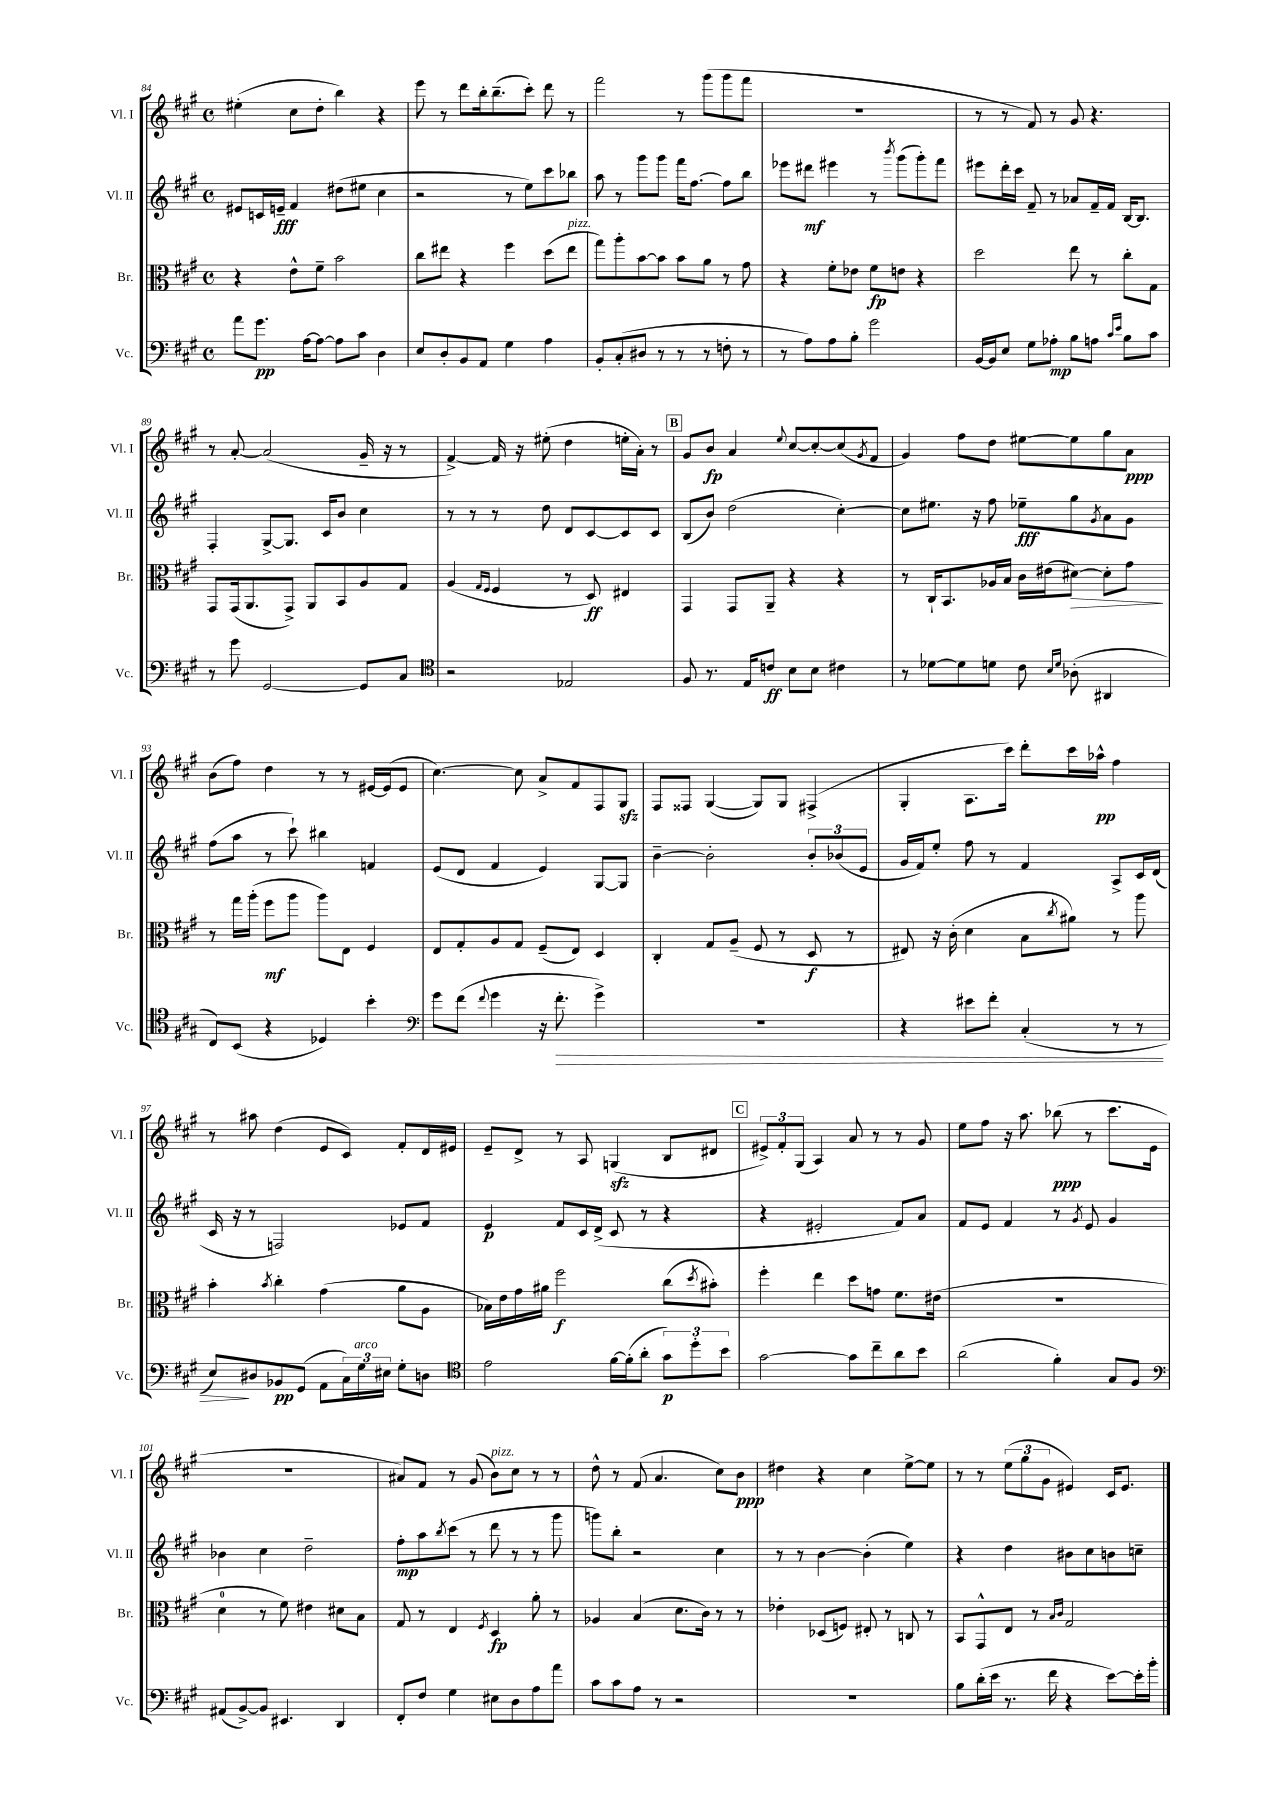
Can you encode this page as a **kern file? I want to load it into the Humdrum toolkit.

**kern	**kern	**kern	**kern
*staff4	*staff3	*staff2	*staff1
*clefF4	*clefC3	*clefG2	*clefG2
*k[f#c#g#]	*k[f#c#g#]	*k[f#c#g#]	*k[f#c#g#]
*M4/4	*M4/4	*M4/4	*M4/4
*met(c)	*met(c)	*met(c)	*met(c)
8a	4r	8e#	(4ee#'
8.g#	.	16c	.
.	.	16e~	.
.	8e^^	4f#	8cc#
[16A	.	.	.
8A_	8f#~	.	8dd'
8A]	2b	(8dd#	4bb)
8c#	.	8ee#	.
4D	.	4cc#	4r
=	=	=	=
8E	8cc#	2r	8eee
8D'	8ee#	.	8r
8BB	4r	.	8ddd
8AA	.	.	16bb'
.	.	.	(8.bb~
4G#	4ff#	8r	.
.	.	8ee)	8ccc#')
4A	(8dd	8ccc#	8ddd
.	8ee#	8bb-	8r
=	=	=	=
8BB'	8gg#)	8aa	2fff#
(8C#'	8aa'	8r	.
8D#	[8b	8ggg#	.
8r	8b]	8ggg#	.
8r	8b	16fff#	8r
.	.	[8.ff#	.
8r	8a	.	(8ggg#
8F'	8r	8ff#]	8ggg#
8r	8g#	8bb	8fff#
=	=	=	=
8r	4r	8eee-	1r
8A)	.	8ddd#	.
8A	8f#'	4eee#	.
8B'	8e-	.	.
2g#	8f#	8r	.
.	.	8qbbb	.
.	8e	(8ggg#	.
.	4r	8ggg#')	.
.	.	8fff#	.
=	=	=	=
[16BB	2dd	8eee#	8r
16BB]	.	.	.
8E	.	16ddd'	8r
.	.	16ccc#	.
8G#	.	8f#~	8f#)
8A-'	.	8r	8r
8B	8ee	8a-	8g#
8A	8r	16f#~	4.r
.	.	16f#	.
16qqc#	.	.	.
16qqe	.	.	.
8B	8cc#'	[16B	.
.	.	8.B]	.
8c#	8G#	.	.
=	=	=	=
8r	8GG#	4F#'	8r
8g#	(16GG#	.	[8a'
.	8.AA	.	.
[2GG#	.	[8G#^	(2a]
.	8GG#^)	8.G#]	.
.	8AA	.	.
.	.	16c#	.
.	8BB	8b	.
8GG#]	8A	4cc#	16g#~
.	.	.	16r
8C#	8G#	.	8r
=	=	=	=
*clefC4	*	*	*
2r	(4A	8r	[4f#^)
.	.	8r	.
.	16qqG#	.	.
.	16qqF#	.	.
.	4F#	8r	16f#]
.	.	.	16r
.	.	8dd	(8ee#'
2E-	8r	8d	4dd
.	8D)	[8c#	.
.	4E#	8c#]	16ee'
.	.	.	16a')
.	.	8c#	8r
=	=	=	=
8F#	4GG#	(8B	8g#
8.r	.	8b)	8b
.	8GG#	(2dd	4a
16E	.	.	.
8c	8AA~	.	.
.	.	.	8qqee
8B	4r	.	[8cc#
8B	.	.	8cc#'_
4c#	4r	[4cc#')	(8cc#]
.	.	.	8qg#
.	.	.	8f#
=	=	=	=
8r	8r	8cc#]	4g#)
[8d-	16C#`	8.ee#	.
.	8.BB	.	.
8d-]	.	.	8ff#
.	.	16r	.
8d	16A-	8ff#	8dd
.	16B	.	.
8c#	16c#	8ee-~	[8ee#
.	(16e#	.	.
16qqB	.	.	.
16qqd	.	.	.
(8A-'	[8d#)	8gg#	8ee#]
.	.	8qg#	.
4AA#	8d#']	8a	8gg#
.	8g#	8g#	8a
=	=	=	=
8C#)	8r	(8ff#	(8b
(8BB	16gg#	8aa	8ff#)
.	(16aa'	.	.
4r	8ff#	8r	4dd
.	8aa	8ccc#`)	.
4D-)	8aa)	4bb#	8r
.	8E	.	8r
4b'	4F#	4f	[16e#
.	.	.	(16e#]
.	.	.	8e#
=	=	=	=
*clefF4	*	*	*
8g#	8E	(8e	[4.cc#)
(8f#	8G#'	8d	.
8qqf#	.	.	.
4g#	8A	4f#	.
.	8G#	.	8cc#]
16r	(8F#~	4e)	8a^
8.f#'	.	.	.
.	8E)	.	8f#
4g#^)	4D	[8G#	8F#
.	.	8G#]	8G#
=	=	=	=
1r	4C#'	[4b~	8F#
.	.	.	8F##
.	8G#	2b']	([4G#
.	(8A~	.	.
.	8F#	.	8G#])
.	8r	.	8G#
.	8D	12b'	(4F#^
.	.	(12b-	.
.	8r	.	.
.	.	12e	.
=	=	=	=
4r	8E#)	16g#	4G#'
.	.	16f#)	.
.	16r	8ee'	.
.	(16c#'	.	.
8e#	4d	8ff#	8.A
8f#'	.	8r	.
.	.	.	16ccc#)
(4C#'	8B	4f#	8ddd'
.	8qcc#	.	.
.	8a#)	.	16ccc#
.	.	.	16aa-^^
8r	8r	8A^	4ff#
8r	8aa	16c#	.
.	.	(16d	.
=	=	=	=
8E)	4b'	16c#	8r
.	.	16r	.
8D#	.	8r	8aa#
.	8qb	.	.
8BB-	4cc#'	2F)	(4dd
(8GG#	.	.	.
8AA	(4g#	.	8e
24C#)	.	.	8c#)
24G#	.	.	.
24E#	.	.	.
8G#'	8a	8e-	8f#'
8D	8A	8f#	16d
.	.	.	16e#
=	=	=	=
*clefC4	*	*	*
2e	16B-)	4e	8e~
.	16e	.	.
.	16g#	.	8d^
.	16a#	.	.
.	2ff#	8f#	8r
.	.	16c#	8A
.	.	(16d^	.
[16f#	.	8c#	(4G
(16f#']	.	.	.
8a'	.	8r	.
12g#)	(8cc#	4r	8B
12dd'	.	.	.
.	8qdd	.	.
.	8b#')	.	8d#
12b	.	.	.
=	=	=	=
[2g#	4ff#'	4r	12e#^)
.	.	.	12f#'
.	.	.	(12G#
.	4ee	2e#'	4A)
8g#]	8dd	.	8a
8cc#~	8g	.	8r
8a	8.f#	8f#)	8r
8b	.	8a	8g#
.	(16e#	.	.
=	=	=	=
(2a	1r	8f#	8ee
.	.	8e	8ff#
.	.	4f#	16r
.	.	.	8.aa
4f#')	.	8r	(8bb-
.	.	8qg#	.
.	.	8e	8r
8G#	.	4g#	8.ccc#
8F#	.	.	.
.	.	.	16e
=	=	=	=
*clefF4	*	*	*
(8AA#	4d	4b-	1r
[8BB^)	.	.	.
8BB]	8r	4cc#	.
4.EE#	8f#)	.	.
.	4e#	2dd~	.
4DD	8d#	.	.
.	8B	.	.
=	=	=	=
8FF#'	8G#	8ff#'	8a#)
8F#	8r	8aa	8f#
.	.	8qbb	.
4G#	4E	(8ccc#	8r
.	.	8r	(8g#
.	8qF#	.	.
8E#	4D	8ddd	8b)
8D	.	8r	8cc#
8A	8a'	8r	8r
8a	8r	8ggg#	8r
=	=	=	=
8c#	4A-	8ggg)	8dd^^
8c#	.	8bb'	8r
8A	(4B	2r	(8f#
8r	.	.	4.a
2r	8.d	.	.
.	16c#)	.	.
.	8r	4cc#	8cc#)
.	8r	.	8b
=	=	=	=
1r	4e-'	8r	4dd#
.	.	8r	.
.	(8D-	[4b	4r
.	8F)	.	.
.	8E#'	(4b']	4cc#
.	8r	.	.
.	8C	4ee)	[8ee^
.	8r	.	8ee]
=	=	=	=
8B	8BB	4r	8r
(16d'	8GG#^^	.	8r
16e	.	.	.
8.r	8E	4dd	(12ee
.	.	.	12gg#
.	8r	.	.
.	.	.	12g#
16f#	.	.	.
.	16qqB	.	.
.	16qqc#	.	.
4r	2G#	8b#	4e#)
.	.	8cc#	.
[8e)	.	8b	16c#
.	.	.	8.e#
16e']	.	8cc~	.
16b'	.	.	.
==	==	==	==
*-	*-	*-	*-
